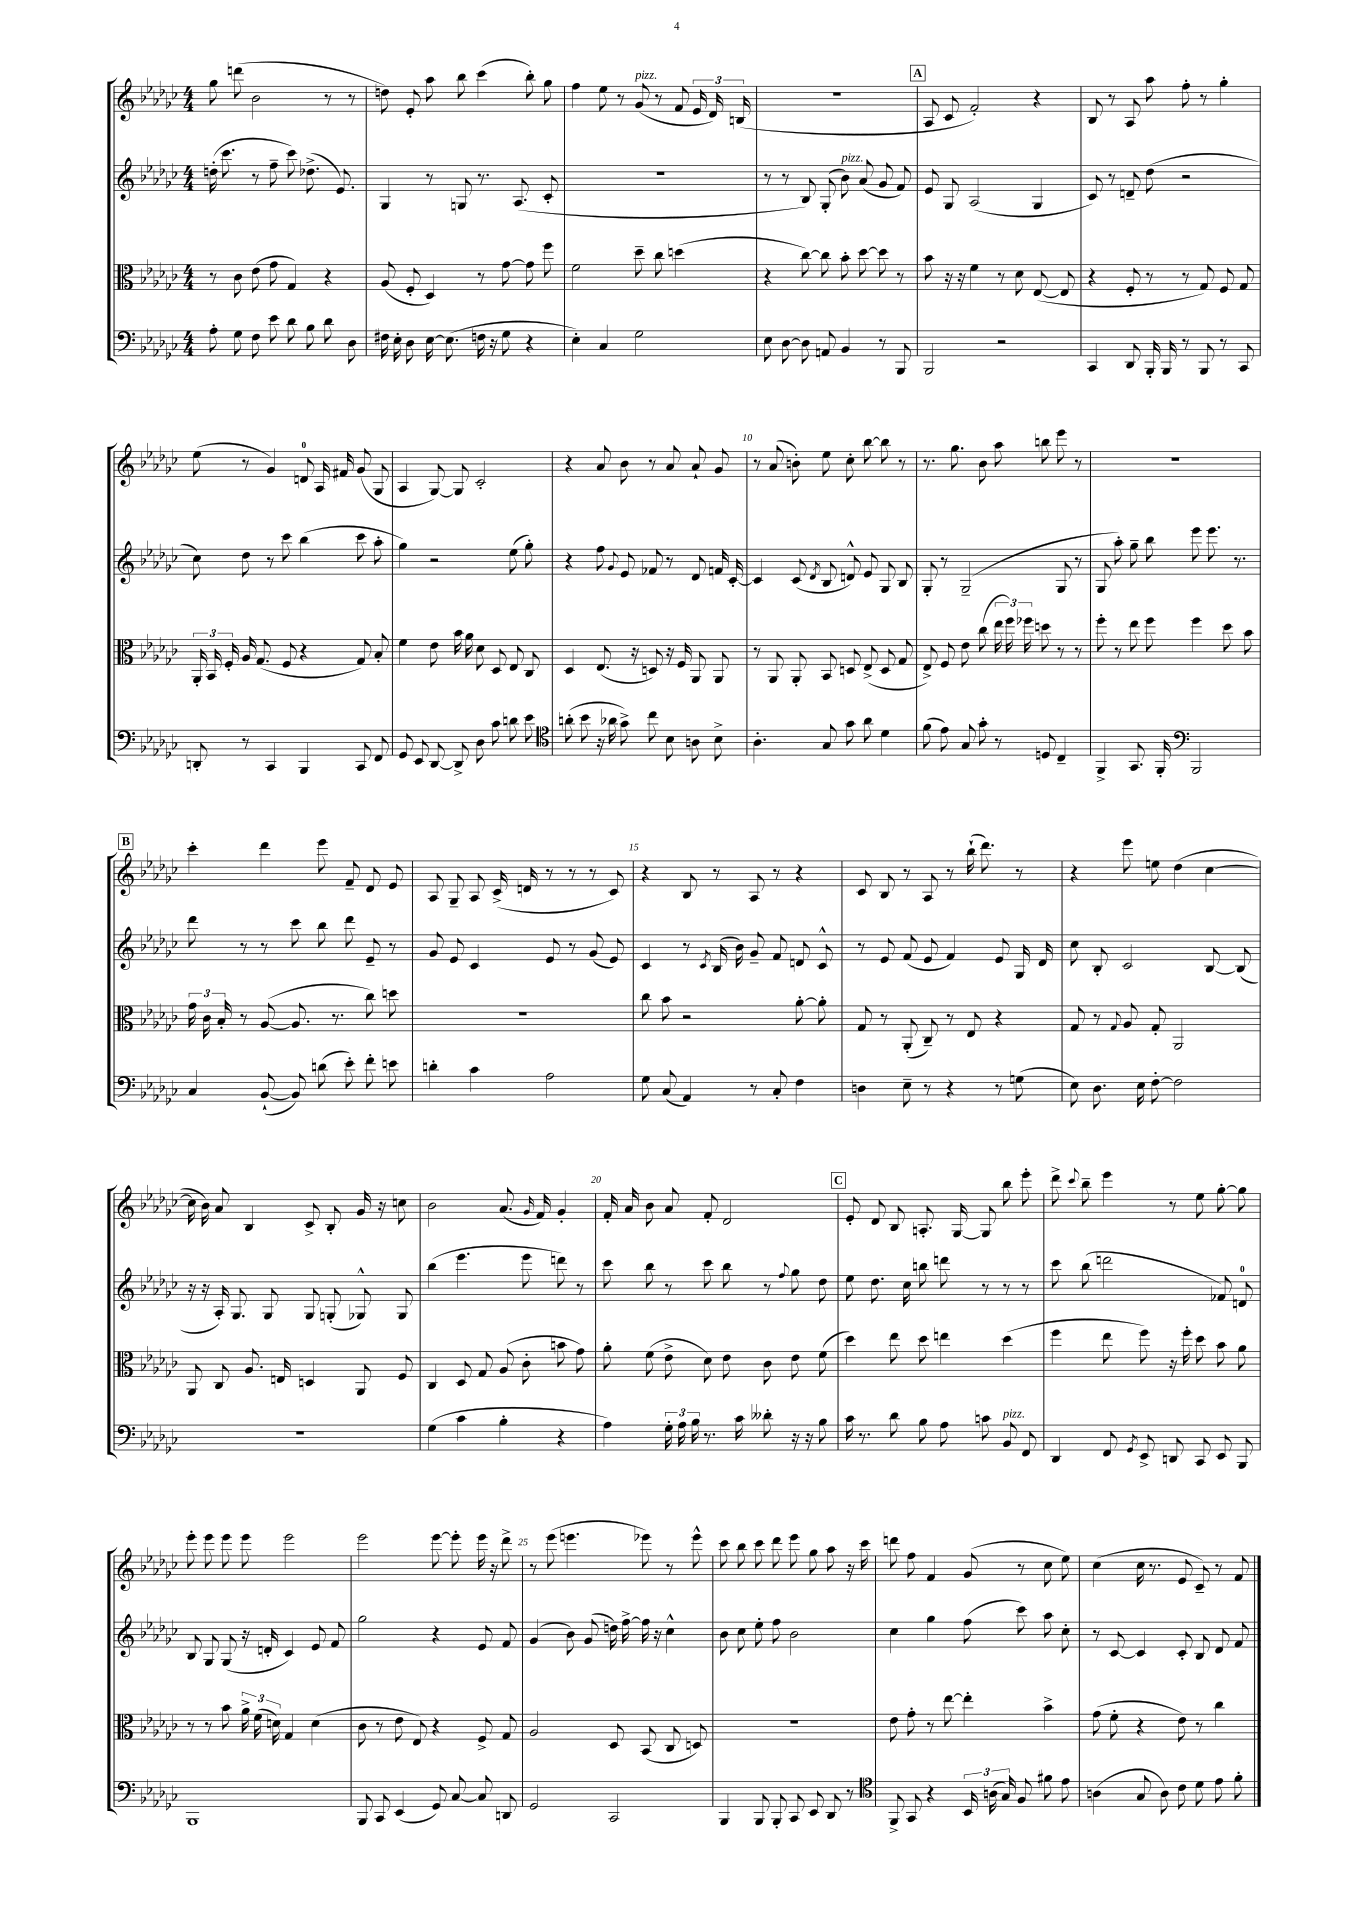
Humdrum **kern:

**kern	**kern	**kern	**kern
*staff4	*staff3	*staff2	*staff1
*clefF4	*clefC3	*clefG2	*clefG2
*k[b-e-a-d-g-c-]	*k[b-e-a-d-g-c-]	*k[b-e-a-d-g-c-]	*k[b-e-a-d-g-c-]
*M4/4	*M4/4	*M4/4	*M4/4
8A-'\	8r	(16dd'\	8gg-\
.	.	8.ccc-\	.
8G-\	8c-\	.	(8ddd\
8F\	(8e-\	8r	2b-\
8e-\	8g-\	8ff~\	.
8d-\	4G-/)	8ccc-\)	.
8B-\	.	(8.dd-^\	.
8d-\	4r	.	8r
.	.	8.e-/)	.
8D-\	.	.	8r
=	=	=	=
16F#\	(8A-/	4G-/	8dd\)
16E-'\	.	.	.
8D-\	8F'/	.	8e-'/
[16E-\	4D-/)	8r	8aa-\
(8.E-\]	.	.	.
.	.	8G/	8bb-\
16F\	8r	8.r	(4ccc-\
16r	.	.	.
8G-\	[8g-\	.	.
.	.	(8.A-/	.
4r	8g-\]	.	8bb-'\)
.	8ff\	8c-'/	8gg-\
=	=	=	=
4E-'\)	2f\	1r	4ff\
4C-/	.	.	8ee-\
.	.	.	8r
2G-\	8dd-~\	.	(8g-/
.	8cc-\	.	8r
.	(4dd\	.	8f/
.	.	.	24e-/
.	.	.	24d-/)
.	.	.	(24B/
=	=	=	=
8E-\	4r	8r	1r
[8D-\	.	8r	.
8D-\]	[8cc-\)	8B-/)	.
8AA/	8cc-\]	(8G-'/	.
4BB-/	8b-'\	8b-\)	.
.	[8dd-\	(8a-/	.
8r	8dd-\]	8g-/	.
8BBB-/	8r	8f/)	.
=	=	=	=
2BBB-/	8b-\	8e-/	8A-/
.	16r	8G-/	8c-/
.	16r	.	.
.	4f\	(2A-/	2f'/)
2r	8r	.	.
.	8d-\	.	.
.	([8E-/	4G-/	4r
.	8E-/]	.	.
=	=	=	=
4CC-/	4r	8c-/)	8B-/
.	.	8r	8r
8DD-/	8F'/	8d~/	8A-/
16BBB-'/	8r	(8dd-\	8aa-\
16BBB-/	.	.	.
8r	8r	2r	8ff'\
8BBB-/	8G-/)	.	8r
8r	8F/	.	4gg-'\
8CC-/	8G-/	.	.
=	=	=	=
8DD'/	24AA-'/	8cc-\)	(8ee-\
.	24BB-/	.	.
.	24F'/	.	.
8r	16A-/	8dd-\	8r
.	(8.G-/	.	.
4CC-/	.	8r	4g-/)
.	8F/	8ccc-\	.
4BBB-/	4r	(4bb-\	8d/
.	.	.	16A-/
.	.	.	16f#/
8CC-/	8G-/)	8ccc-\	(8g-/
8FF/	8B-'/	8aa-'\	8G-/
=	=	=	=
8GG-/	4f\	4gg-\)	4A-/
8EE-/	.	.	.
[8DD-/	8e-\	2r	[8G-/)
8DD-^/]	16b-\	.	8G-/]
.	16a-\	.	.
8D-\	8d-\	.	2c-'/
8c-\	8D-/	.	.
8d\	8E-/	(8ee-\	.
8e-\	8C-/	8gg-'\)	.
=	=	=	=
*clefC4	*	*	*
(8a'\	4D-/	4r	4r
8b-\	.	.	.
16r	(8.E-/	8ff\	8a-/
16a-\	.	.	.
.	.	8qqg-/	.
8g-^\)	.	8e-/	8b-\
.	16r	.	.
8cc-\	8D/)	8f-/	8r
8B-\	16r	8r	8a-/
.	16F/	.	.
8A\	8AA-/	8d-/	8a-`/
8B-^\	8AA-/	16f/	8g-/
.	.	[16c-'/	.
=	=	=	=
4.A-'\	8r	4c-/]	8r
.	8AA-/	.	(8a-/
.	8AA-'/	(8c-/	8b'\)
.	.	8qd-/	.
8G-/	8BB-/	8B-/	8ee-\
8g-\	8D/	8d^^/)	8cc-'\
8a-\	(8E-^/	8e-/	[8bb-\
4d-\	8D/	8G-/	8bb-\]
.	8G-/	8B-/	8r
=	=	=	=
(8f\	8E-^/)	8G-'/	8.r
8e-\)	8F/	8r	.
.	.	.	8.gg-\
8G-/	8e-\	(2G-~/	.
8g-'\	(8cc-\	.	8b-\
8r	24ee-\	.	8aa-\
.	24ff\)	.	.
.	24ff-\	.	.
8D/	8dd\	.	8bb\
4C-~/	8r	8G-/	8eee-\
.	8r	8r	8r
=	=	=	=
4FF^/	8ff'\	8G-/	1r
.	8r	8aa-'\)	.
8.GG-/	8ee-\	8gg-~\	.
.	8ff\	8bb-\	.
16FF'/	.	.	.
*clefF4	*	*	*
2BBB-/	4ff\	8eee-\	.
.	.	8.eee-\	.
.	8dd-\	.	.
.	.	8.r	.
.	8b-\	.	.
=	=	=	=
4C-/	24g-\	8ddd-\	4ccc-'\
.	24c-\	.	.
.	24B-'/	.	.
.	8r	8r	.
([8BB-`/	([8A-/	8r	4ddd-\
8BB-/])	8.A-/]	8ccc-\	.
(8d\	.	8bb-\	8eee-\
.	8.r	.	.
8e-'\)	.	8ddd-\	8f~/
8f'\	8cc-\)	8e-~/	8d-/
8e\	8dd\	8r	8e-/
=	=	=	=
4d'\	1r	8g-/	8A-/
.	.	8e-/	8G-~/
4c-\	.	4c-/	8A-/
.	.	.	(16c-^/
.	.	.	16d/
2A-\	.	8e-/	8r
.	.	8r	8r
.	.	(8g-/	8r
.	.	8e-/)	8c-/)
=	=	=	=
8G-\	8cc-\	4c-/	4r
(8C-/	8b-\	.	.
4AA-/)	2r	8r	8B-/
.	.	8qc-/	.
.	.	(16B-/	8r
.	.	16b-\)	.
8r	.	8g-~/	8A-/
8C-'/	.	8f/	8r
4F\	[8a-'\	8d/	4r
.	8a-'\]	8c-^^/	.
=	=	=	=
4D\	8G-/	8r	8c-/
.	8r	8e-/	8B-/
8E-~\	(8AA-'/	(8f/	8r
8r	8C-~/)	8e-/	8A-/
4r	8r	4f/)	8r
.	8E-/	.	(16bb-`\
.	.	.	8.ddd-\)
8r	4r	8e-/	.
(8G\	.	16G-/	8r
.	.	16d-/	.
=	=	=	=
8E-\)	8G-/	8cc-\	4r
8.D-\	8r	8B-'/	.
.	8qqG-/	.	.
.	8A-/	2c-/	8eee-\
16E-\	.	.	.
[8F'\	8G-'/	.	8ee\
2F\]	2AA-/	.	(4dd-\
.	.	[8B-/	[4cc-\
.	.	(8B-/]	.
=	=	=	=
1r	8AA-/	16r	16cc-\]
.	.	16r	16b-\)
.	8C-/	16A-'/)	8a-/
.	.	8.G-/	.
.	8.A-/	.	4B-/
.	.	8G-/	.
.	16E/	.	.
.	4D/	8G-/	8c-^/
.	.	(8G'/	8B-'/
.	8AA-/	8G-^^/)	16g-/
.	.	.	16r
.	8F/	8G-/	8cc\
=	=	=	=
(4G-\	4C-/	(4bb-\	2b-\
4c-\	8D-/	4.eee-\	.
.	8G-/	.	.
4B-'\	(8A-/	.	(8.a-/
.	8c-'\	8eee-\	.
.	.	.	16qqg-/
.	.	.	16f/)
4r	8b\	8ddd\)	4g-'/
.	8g-\)	8r	.
=	=	=	=
4A-\)	8a-'\	8ccc-\	16f'/
.	.	.	16a-/
.	(8f\	8bb-\	8b-\
24G-'\	8e-^\	8r	8a-/
24A-\	.	.	.
24B-\	.	.	.
8.r	8d-\)	8ccc-\	8f'/
.	8e-\	8bb-\	2d-/
16c-\	.	.	.
8d--'\	8c-\	8r	.
.	.	8qqff/	.
16r	8e-\	8gg-\	.
16r	.	.	.
8B-\	(8f\	8dd-\	.
=	=	=	=
16c-\	4dd-\)	8ee-\	8e-'/
8.r	.	.	.
.	.	8.dd-\	8d-/
8d-\	8ee-\	.	8B-/
.	.	16cc-\	.
8B-\	8dd-\	8bb\	8.A'/
8A-\	4ee\	8ddd\	.
.	.	.	[16G-/
8c\	.	8r	8G-/]
8BB-/	(4dd-\	8r	8bb-\
8FF/	.	8r	8eee-'\
=	=	=	=
4DD-/	4ff\	8ccc-\	8ddd-^\
.	.	.	8qqccc-/
.	.	(8bb-\	8bb-~\
8FF/	8ee-\	2ddd\	4eee-\
8qGG-/	.	.	.
8EE-^/	8ff\)	.	.
8DD/	16r	.	8r
.	16ff'\	.	.
8CC-/	8dd-\	.	8ee-\
8EE-/	8b-\	8f-/)	[8gg-'\
8BBB-/	8a-\	8d/	8gg-\]
=	=	=	=
1BBB-	8r	8B-/	8eee-'\
.	8r	8G-/	8eee-\
.	8b-\	(8G-/	8eee-\
.	24a-^\	16r	8eee-\
.	(24f\	.	.
.	.	16d'/	.
.	24d\)	.	.
.	4G-/	4c-/)	2eee-\
.	(4d\	8e-/	.
.	.	8f/	.
=	=	=	=
8BBB-/	8c-\	2gg-\	2eee-\
8CC-/	8r	.	.
(4EE-/	8e-\	.	.
.	8E-/)	.	.
8GG-/)	4r	4r	[8eee-\
[8C-/	.	.	8eee-'\]
8C-/]	8F^/	8e-/	16eee-\
.	.	.	16r
8DD/	8G-/	8f/	8ddd-^\
=	=	=	=
2GG-/	2A-/	(4g-/	8r
.	.	.	(8eee-\
.	.	8b-\)	4.eee\
.	.	(8g-/	.
2CC-/	8D-/	16dd\)	.
.	.	[16ff^\	.
.	(8BB-/	16ff\]	8eee-\)
.	.	16r	.
.	8C-/	4cc-^^\	8r
.	8D/)	.	8eee-^^\
=	=	=	=
4BBB-/	1r	8b-\	8ccc-\
.	.	8cc-\	8bb-\
8BBB-/	.	8ee-'\	8ccc-\
8BBB-'/	.	8ff\	8ddd-\
8CC-/	.	2b-\	8eee-\
8EE-/	.	.	8gg-\
8DD-/	.	.	8aa-\
8r	.	.	16r
.	.	.	16ccc-\
=	=	=	=
*clefC4	*	*	*
8FF^/	8e-\	4cc-\	8ddd\
8GG-/	8g-'\	.	8ff\
4r	8r	4gg-\	4f/
.	[8ee-\	.	.
24BB-/	4ee-'\]	(8ff\	(8g-/
(24A\	.	.	.
24G-/)	.	.	.
8F/	.	8ccc-\)	8r
8f#\	4b-^\	8aa-\	8cc-\
8e-\	.	8cc-'\	8ee-\)
=	=	=	=
(4A\	(8g-\	8r	(4cc-\
.	8f'\	[8c-/	.
8G-/	4r	4c-/]	16cc-\
.	.	.	8.r
8A\)	.	.	.
8c-\	8e-\)	8c-'/	8e-/
8d-\	8r	8B-/	8c-~/)
8e-\	4cc-\	8d-/	8r
8f'\	.	8f/	8f/
==	==	==	==
*-	*-	*-	*-
